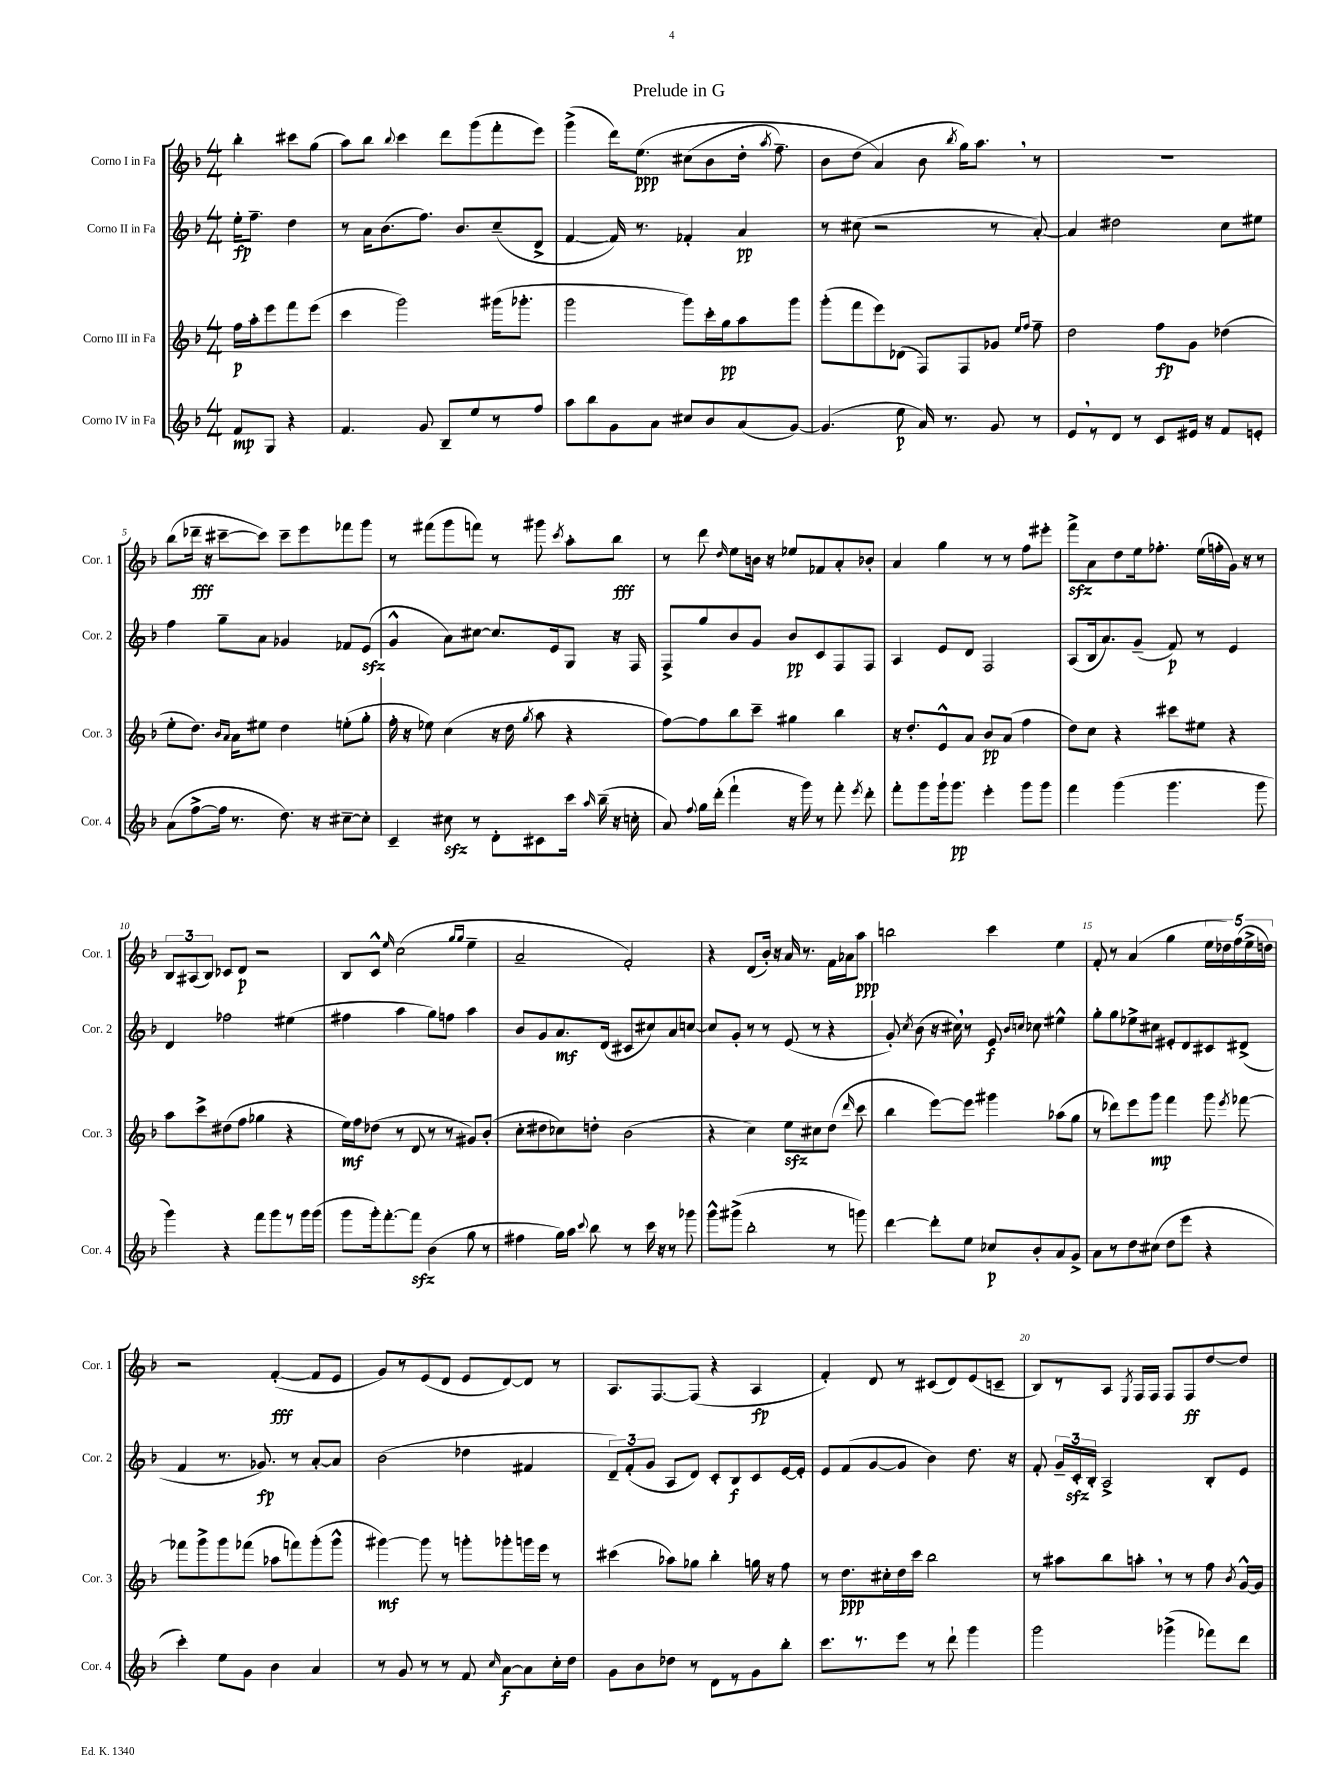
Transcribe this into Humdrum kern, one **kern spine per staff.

**kern	**kern	**kern	**kern
*staff4	*staff3	*staff2	*staff1
*clefG2	*clefG2	*clefG2	*clefG2
*k[b-]	*k[b-]	*k[b-]	*k[b-]
*M4/4	*M4/4	*M4/4	*M4/4
8f	16ff	16ee'	4bb-'
.	16aa'	8.ff~	.
8G	8eee	.	.
4r	8fff	4dd	8ccc#
.	(8eee	.	(8gg
=	=	=	=
4.f	4ccc	8r	8aa)
.	.	16a	8bb-
.	.	(8.b-	.
.	.	.	8qqbb-
.	2ggg)	.	4ccc
8g	.	8.ff)	.
8B-~	.	.	8ddd
.	.	8.b-	.
8ee	.	.	(8ggg
8r	(16ggg#	(8cc~	8fff'
.	8.ggg-'	.	.
8ff	.	8d^	8eee)
=	=	=	=
8aa	2ggg	[4f	(4ggg^
8bb-	.	.	.
8g	.	16f])	16ddd)
.	.	8.r	&(8.ee
8a	.	.	.
8cc#	8ggg)	4f-'	(8cc#
8b-	16ccc'	.	8b-
.	16gg	.	.
(8a	8aa	4a	16dd'
.	.	.	8qaa
.	.	.	8.ff~)
[8g)	8ggg	.	.
=	=	=	=
(4.g]	(8ggg'	8r	8b-
.	8fff	(8cc#	(8dd
.	8eee)	2r	4a&)
8ee	(8d-	.	.
16a)	8F)	.	8b-
8.r	.	.	.
.	.	.	8qbb-
.	8F	.	16gg)
.	.	.	8.aa
8g	8g-	8r	.
.	16qqee	.	.
.	16qqff	.	.
8r	8ff~	[8a')	8r
=	=	=	=
8e	2dd	4a]	1r
8r	.	.	.
8d	.	2dd#	.
8r	.	.	.
8c	8ff	.	.
16e#	8g	.	.
16r	.	.	.
8f	(4dd-	8cc	.
8e'	.	8ee#	.
=	=	=	=
(8a	8ee'	4ff	(8bb-
[8ff^	8.dd)	.	16ddd-~
.	.	.	16r
16ff]	.	8gg~	[8ccc#~
.	16qqb-	.	.
.	16qqa	.	.
8.r	16a	.	.
.	8ee#	8a	8ccc#])
8.dd)	4dd	4g-	8ccc#~
.	.	.	8eee
16r	.	.	.
[8cc#~	(8ee'	8f-	8fff-
8cc#']	8gg'	(8e	8ggg
=	=	=	=
4c~	16ff'	4g^^	8r
.	16r	.	.
.	8ee-)	.	(8fff#
8cc#	(4cc	8a)	8ggg
8r	.	[8cc#	8fff)
8d'	16r	8.cc#]	8r
.	16dd	.	.
.	8qgg	.	.
8c#	8aa	.	8ggg#
.	.	16e	.
.	.	.	8qccc
16ccc	4r	8G	8aa'
16qqaa	.	.	.
(16bb-~	.	.	.
16r	.	16r	8bb-
16cc'	.	16F	.
=	=	=	=
8a)	[8ff)	8F^	8r
8qqff	.	.	.
16gg	8ff]	8gg	8ddd
(16ddd'	.	.	.
.	.	.	16qqdd
4fff`	8bb-	8b-	8ee
.	8ccc~	8g	16b
.	.	.	16r
16r	4gg#	8b-	8ee-
16ggg)	.	.	.
8r	.	8c	8f-
8fff'	4bb-	8F	8a'
8qeee	.	.	.
8ddd'	.	8F	8b-'
=	=	=	=
8fff'	16r	4A	4a
.	8.dd'	.	.
8ggg	.	.	.
16ggg`	8e^^	8e	4gg
8.ggg	.	.	.
.	8a	8d	.
4eee'	8b-	2F	8r
.	(8a	.	8r
8ggg	4ff	.	8ff
8ggg	.	.	8eee#'
=	=	=	=
4fff	8dd)	(8A	8fff^
.	8cc	16B-	8a
.	.	8.a)	.
(4ggg	4r	.	8dd
.	.	(8g~	16ee
.	.	.	8.ff-'
4.ggg	8ccc#	8f)	.
.	8ee#	8r	(16ee
.	.	.	16ff'
.	4r	4e	16g)
.	.	.	16r
8ggg	.	.	8r
=	=	=	=
4ggg)	8aa	4d	12B-
.	.	.	(12A#
.	8ccc^	.	.
.	.	.	12B-)
4r	(8dd#	2ff-	8c-
.	8ff	.	8d
8fff	4gg-	.	2r
8ggg	.	.	.
8r	4r	(4ee#	.
16ggg	.	.	.
(16ggg	.	.	.
=	=	=	=
8ggg	16ee)	4ff#	8B-
.	16ff	.	.
16ggg')	(8dd-	.	8c^^
[8.fff'	.	.	.
.	.	.	16qqee
.	8r	4aa	(2cc
8fff]	8d	.	.
(4b-	8r	8gg)	.
.	8r	8ff	.
.	.	.	16qqgg
.	.	.	16qqgg
8gg	8g#)	4aa	4ee~
8r	(8b-'	.	.
=	=	=	=
4ff#	8cc'	8b-	2a~
.	8dd#	8g	.
16gg)	8cc-)	8.a	.
16aa	.	.	.
8qqccc	.	.	.
8bb-	8dd'	.	.
.	.	(16d	.
8r	(2b-	8c#	2f')
16ccc	.	8cc#)	.
16r	.	.	.
8r	.	8a	.
8ggg-	.	[8cc	.
=	=	=	=
8ggg^^	4r	8cc]	4r
(8ggg#^	.	8g'	.
2bb-'	4cc)	8r	(8d
.	.	8r	16b-')
.	.	.	16r
.	8ee	(8e	16a
.	.	.	8.r
.	8cc#	8r	.
8r	(8dd	4r	16f
.	.	.	16a-
.	16qqddd	.	.
8ggg)	8ccc	.	8aa
=	=	=	=
[4ddd	4bb-	8g')	2bb
.	.	8qcc	.
.	.	(8b-	.
8ddd']	[8eee)	16r	.
.	.	16cc#)	.
8ee	8eee]	8r	.
8cc-	4ggg#	8e	4ccc
.	.	16qqb-	.
.	.	16qqcc	.
8b-'	.	8cc-	.
8a	(8aa-	4ee#^^	4ee
8g^	8gg	.	.
=	=	=	=
8a	8r	8gg'	8f'
8r	8ddd-)	8gg	8r
8dd	8eee	8ee-^	(4a
(8cc#	8ggg	8cc#	.
8dd	4fff	8e#'	4gg
8eee	.	8d	.
4r	8ggg	8c#	20ee
.	.	.	20dd-)
.	.	.	(20ff
.	8qeee	.	.
.	[8fff-	(8d#^	.
.	.	.	20ee^
.	.	.	20dd)
=	=	=	=
4ccc')	8fff-]	4f	2r
.	8ggg^	.	.
8ee	8ggg	8.r	.
8g	(8fff-	.	.
.	.	8.g-)	.
4b-	8aa-	.	([4f'
.	8fff)	8r	.
4a	(8ggg'	[8a'	8f]
.	8ggg^^	8a]	8e
=	=	=	=
8r	[4ggg#)	(2b-	8g)
8g	.	.	8r
8r	8ggg#]	.	(8e
8r	8r	.	8d
8f	8ggg'	4dd-	8e
16qqcc	.	.	.
[8a	8ggg-'	.	[8d)
8a]	16ggg	4f#	8d]
.	16eee	.	.
16cc'	8r	.	8r
16dd	.	.	.
=	=	=	=
8g	(4ccc#	12d~)	8.A
.	.	(12f'	.
8b-	.	.	.
.	.	12g	.
.	.	.	[8.F
8dd-	8aa-)	8A	.
8r	8gg-	8d)	(8F]
8d	4bb-'	8c'	4r
8r	.	8B-	.
8g	16gg	8c	4A
.	16r	.	.
8bb-'	8ff	[16e	.
.	.	16e']	.
=	=	=	=
8.ccc	8r	8e	4f')
.	8.dd	(8f	.
8.r	.	.	.
.	.	[8g	8d
.	16cc#'	.	.
8eee	16dd	8g]	8r
.	16ccc	.	.
8r	2bb-	4b-)	(8c#
8ddd`	.	.	8d)
4ggg	.	8.dd	(8e
.	.	.	8c~
.	.	16r	.
=	=	=	=
2ggg	8r	8f'	8B-)
.	8aa#	24g~	8r
.	.	24c'	.
.	.	24B-'	.
.	8bb-	2A^	8A
.	.	.	8qE
.	8aa'	.	16F
.	.	.	16F
(4ggg-^	8r	.	8F
.	8r	.	8F
8fff-)	8ff	8B-'	[8dd
.	8qb-	.	.
8ddd	[16g^^	8e	8dd]
.	16g]	.	.
==	==	==	==
*-	*-	*-	*-
